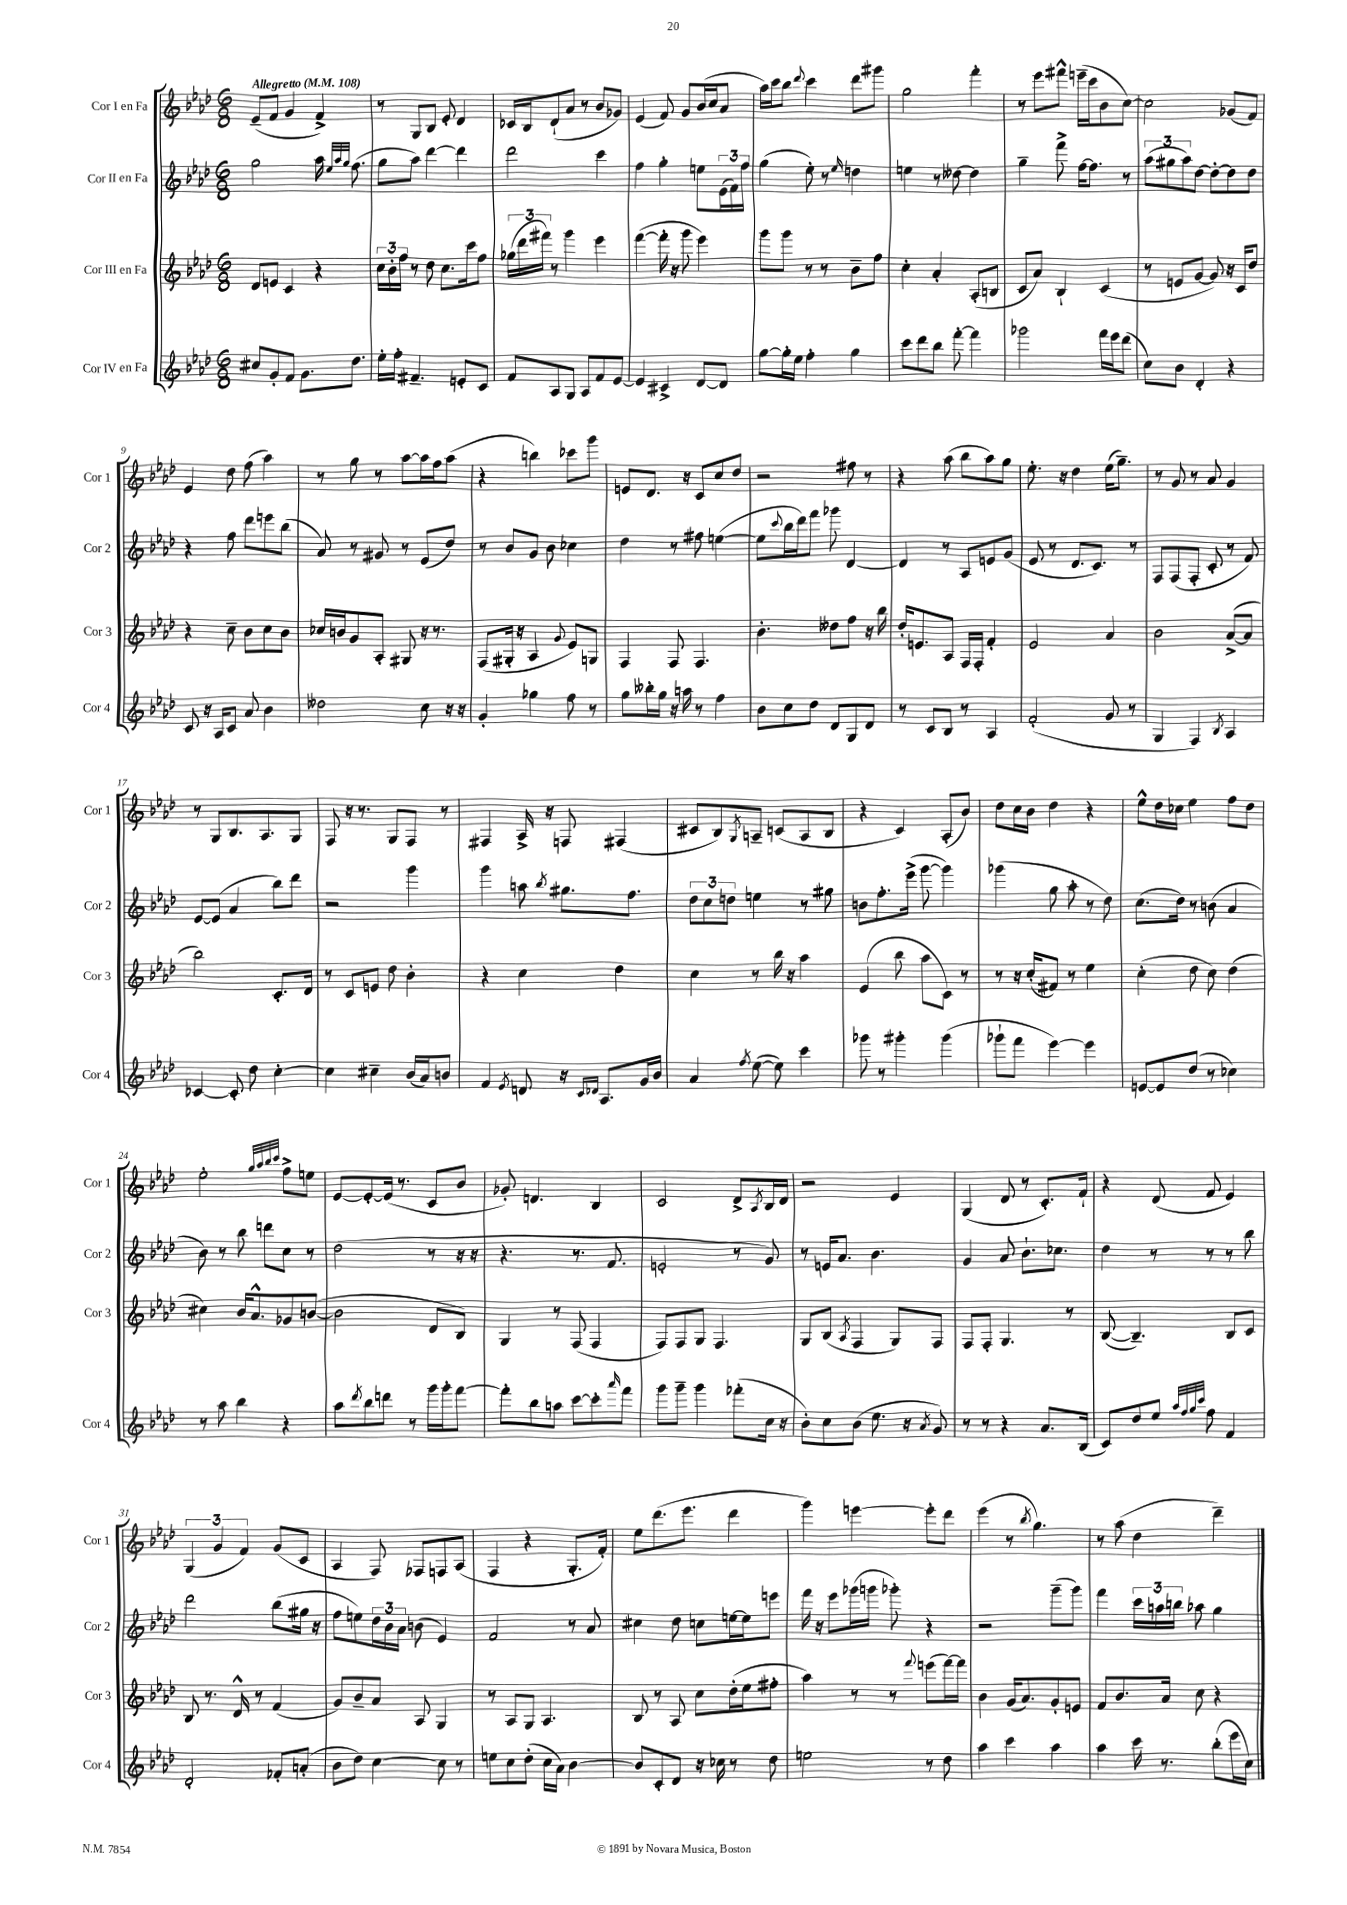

**kern	**kern	**kern	**kern
*part4	*part3	*part2	*part1
*staff4	*staff3	*staff2	*staff1
*I"Cor IV en Fa	*I"Cor III en Fa	*I"Cor II en Fa	*I"Cor I en Fa
*I'Cor 4	*I'Cor 3	*I'Cor 2	*I'Cor 1
*clefG2	*clefG2	*clefG2	*clefG2
*k[b-e-a-d-]	*k[b-e-a-d-]	*k[b-e-a-d-]	*k[b-e-a-d-]
*M6/8	*M6/8	*M6/8	*M6/8
*MM108	*MM108	*MM108	*MM108
=1	=1	=1	=1
!	!	!	!LO:TX:a:B:t=Allegretto
8cc#X/L	8d-/L	2gg\	(8e-~/L
8g'/	8en/J	.	8f/J
8f/J	4c/	.	4g/
8.g\L	.	.	.
.	4r	16aa-\	4f^/)
.	.	32qqee-/LLL	.
.	.	32qqaa-/	.
.	.	32qqgg/JJJ	.
8.dd-\J	.	(8.ff\	.
=2	=2	=2	=2
16ee-'\LL	24cc\LL	8gg\L	8r
.	24b-'\	.	.
16ff'\JJ	.	.	.
.	24ff\JJ	.	.
4.f#X~/	8r	8aa-\J)	8G/L
.	8dd-\	[4ddd-\	8B-/J
.	8.cc\L	.	8e-'/
8en'/L	.	4ddd-\]	4d-/
.	16ccc\k	.	.
8c/J	8ff\J	.	.
=3	=3	=3	=3
8f/L	(24gg-X\LL	2ddd-\	16c-X/LL
.	24ddd-\	.	.
.	.	.	16B-/J
.	24fff#X\JJ)	.	.
8A-/	8r	.	(8d-`/
8G/J	4ggg\	.	8a-/J
8A-/L	.	.	8r
8f/	4eee-\	4ccc\	8b-/L
[8e-/J	.	.	8g-X/J)
=4	=4	=4	=4
4e-/]	([4fff\	4ff\	(4e-/
4c#X^/	16fff'\]	4gg'\	8f/)
.	16r	.	.
.	8ggg\	.	8g/L
[8d-/L	4eee-\)	8een\L	(16b-/L
.	.	.	16cc/J
8d-/J]	.	(24e-\L	8a-/J
.	.	24f\)	.
.	.	24ff\JJ	.
=5	=5	=5	=5
[8gg\L	8ggg\L	(4gg\	16aa-\LL)
.	.	.	16ccc\J
16gg'\L]	8ggg\J	.	8bb-\J
16ee-\JJ	.	.	.
.	.	.	8qqddd-/
4ff'\	8r	8ee-'\)	4ccc\
.	8r	8r	.
.	.	16qqee-/	.
4gg\	8b-~\L	4ddn\	8ddd-\L
.	8ff\J	.	8ggg#X\J
=6	=6	=6	=6
8ccc\L	4cc'\	4een\	2gg\
8ddd-\	.	.	.
8bb-\J	4a-'/	8r	.
[8fff'\	.	[8dd--X\	.
4fff\]	(8A-'/L	4dd--\]	4fff'\
.	8Bn/J	.	.
=7	=7	=7	=7
2ggg-X\	8c/L	4gg~\	8r
.	8a-/J)	.	8eee-\L
.	4B-`/	8fff^\	8fff#X^^\J
.	.	[16ff\KL	(16eeen~\LL
.	.	8.ff\J]	16ccc\J
16fff\LL	(4c/	.	8b-\
16eee-\J	.	.	.
(8ddd-\J	.	8r	[8cc\J)
=8	=8	=8	=8
8cc\L)	8r	(12aa-\L	2cc\]
.	.	12gg#X\	.
8b-\J	8en/L	.	.
.	.	12aa-\)	.
4d-'/	[8g/J	[8dd-\J	.
.	8g/])	8dd-'\L_	.
4r	16r	8dd-\]	(8g-X/L
.	16c/KL	.	.
.	8dd-/J	8dd-\J	8f/J)
!!LO:LB:g=z
=9	=9	=9	=9
8c/	4r	4r	4e-/
16r	.	.	.
16A-/KL	.	.	.
8c/J	8cc~\	8ff\	8dd-\
8a-/	8b-\L	8ddd-\L	(8ff\
4b-\	8cc\	8eeen\	4aa-\)
.	8b-\J	(8bb-\J	.
=10	=10	=10	=10
2dd--X\	16cc-X/LL	8a-/)	8r
.	16bn/J	.	.
.	8g/	8r	8gg\
.	8A-'/J	8g#X/	8r
.	8G#X/	8r	[8aa-\L
8cc\	16r	(8e-/L	16aa-\L]
.	8.r	.	16ff\J
16r	.	8dd-/J)	(8aa-\J
16r	.	.	.
=11	=11	=11	=11
4g'/	(8F/L	8r	4r
.	16G#X'/Jk	8b-/L	.
.	16r	.	.
4gg-X\	4A-/	8g/J	4bbn\)
.	.	8b-\	.
.	8qqg/	.	.
8ff\	8e-/L)	4cc-X\	8ccc-X\L
8r	8Gn/J	.	8ggg\J
=12	=12	=12	=12
8gg\L	4F/	4dd-\	8en/L
16bb--X'\L	.	.	8.d-/J
16gg\JJ	.	.	.
16r	8F/	8r	.
16aan\	.	.	16r
8r	4.F/	8ff#X\	8c/L
4ff\	.	([4een\	8cc/
.	.	.	8dd-/J
=13	=13	=13	=13
8b-\L	4.b-'\	8ee\L]	2r
.	.	8qqccc/	.
8cc\	.	16bb-\L	.
.	.	16ddd-\J)	.
8dd-\J	.	8fff\J	.
8d-/L	8dd--X\L	8ggg-X\	.
8G/	8ff\J	[4d-/	8ff#X\
8d-/J	16r	.	8r
.	16bb-\	.	.
=14	=14	=14	=14
8r	16dd-'/KL	4d-/]	4r
.	8.en/	.	.
8c/L	.	.	.
8B-/J	8A-/J	8r	(8aa-\
8r	16F/LL	8A-/L	8bb-\L
.	16F'/JJ	.	.
4A-/	4f'/	8en/	8aa-\)
.	.	(8g/J	8gg\J
=15	=15	=15	=15
(2f'/	2e-/	8e-/	8.ee-'\
.	.	8r	.
.	.	.	16r
.	.	8.d-/L	4dd-\
.	.	8.c/J)	.
8g/	4a-/	.	(16ee-\KL
.	.	.	8.gg~\J)
8r	.	8r	.
=16	=16	=16	=16
4G/	2b-\	8F/L	8r
.	.	(8F/	8g/
4F/)	.	8F'/J	8r
.	.	8c'/	8a-/
8qB-/	.	.	.
4A-/	([8a-^/L	8r	4g/
.	8a-/J]	8f/)	.
!!LO:LB:g=z
=17	=17	=17	=17
[4c-X/	2bb-\)	[8e-/L	8r
.	.	(8e-/J]	8G/L
8c-'/]	.	4a-/	8.B-/
8dd-\	.	.	.
.	.	.	8.A-/
[4cc'\	8.c'/L	8bb-\L)	.
.	.	8ddd-\J	8G/J
.	16d-/Jk	.	.
=18	=18	=18	=18
4cc\]	8r	2r	8F/
.	8c/L	.	16r
.	.	.	8.r
4cc#X~\	8en/J	.	.
.	8dd-\	.	8G/L
(16b-/LL	4b-'\	4ggg\	8F/J
16a-/J)	.	.	.
8bn/J	.	.	8r
=19	=19	=19	=19
4f/	4r	4ggg\	4F#X/
8qe-/	.	.	.
8dn/	4cc\	8aan\	16A-^/
.	.	.	16r
.	.	8qbb-/	.
16r	.	8.gg#X\L	8Fn/
16qqc/LL	.	.	.
16qqd-X/JJ	.	.	.
8.A-/L	.	.	.
.	4dd-\	.	(4F#X/
.	.	8.ff\J	.
16g/L	.	.	.
16b-/JJ	.	.	.
=20	=20	=20	=20
4a-/	4cc\	12dd-\L	8c#X/L
.	.	12cc\	.
.	.	.	8B-/)
.	.	12ddn\J	.
8qff/	.	.	8qG/
([8ee-\	8r	4een\	8An~/J
8ee-\])	16bb-\	.	(8cn/L
.	16r	.	.
4ccc\	4aa-\	8r	8A/
.	.	8gg#X\	8B-/J
=21	=21	=21	=21
8ggg-X\	(4e-/	8bn\L	4r
8r	.	8.ff'\	.
4ggg#X'\	8bb-\	.	4c/)
.	.	(16eee-^\Jk	.
.	8aa-\L	[8ggg\	.
(4ggg#\	8c\J)	4ggg\])	(8A-'/L
.	8r	.	8b-/J)
=22	=22	=22	=22
8ggg-X`\L	8r	(4ggg-X\	8dd-\L
8fff\J	16r	.	16cc\L
.	(16cc'/KL	.	16b-\JJ
[4eee-\)	8f#X/J)	8gg\	4dd-\
.	8r	8aa-'\	.
4eee-\]	4ee-\	8r	4r
.	.	8dd-\)	.
=23	=23	=23	=23
[8en/L	(4cc'\	(8.cc\L	8ee-^^\L
8e/]	.	.	16dd-\L
.	.	16dd-\Jk)	16cc-X\JJ
(8dd-/J	8dd-\	8r	4ee-\
8r	8cc\)	(8bn\	.
4cc-X\)	(4dd-\	4a-/	8ff\L
.	.	.	8dd-\J
!!LO:LB:g=z
=24	=24	=24	=24
8r	4cc#X\)	8b-\)	2ee-'\
8aa-\	.	8r	.
4bb-\	16b-/KL	8bb-\	.
.	8.a-^^/	.	.
.	.	8dddn\L	.
.	.	.	32qqgg/LLL
.	.	.	32qqaa-/
.	.	.	32qqbb-/
.	.	.	32qqccc/JJJ
4r	8g-X/	8cc\J	8ff^\L
.	([8bn/J	8r	8een\J
=25	=25	=25	=25
8aa-\L	2b\]	(2dd-\	[8e-/L
8qddd-/	.	.	.
8bb-\	.	.	8e-'/_
8dddn\J	.	.	(16e-/Jk]
.	.	.	8.r
8r	.	.	.
16ggg\LL	8d-/L	8r	8c/L
16ggg'\J	.	.	.
[8fff\J	8B-/J)	16r	8b-/J
.	.	16r	.
=26	=26	=26	=26
8fff'\L]	4G/	4.r	8g-X'/)
8bb-\	.	.	4.dn/
8aan\J	8r	.	.
[8ccc\L	(8F/	8.r	.
8ccc'\]	4F/	.	4B-/
.	.	8.f/	.
16qqaaa-/	.	.	.
8fff\J	.	.	.
=27	=27	=27	=27
8ggg\L	8F/L)	2en'/	2c/
8ggg~\J	8F/	.	.
4ggg\	8G/J	.	.
.	4.F/	.	.
(8fff-X'\L	.	8r	8d-^/L
.	.	.	8qA-/
16cc\Jk	.	8g/)	16B-/L
16r	.	.	16d-/JJ
=28	=28	=28	=28
8b-'\L)	8G/L	8r	2r
8cc\	(8B-/J	16en/KL	.
.	.	8.a-/J	.
.	8qA-/	.	.
(8b-\J	4F/	.	.
8.ee-\	.	4.b-\	.
.	8G/L)	.	4e-/
16r	.	.	.
8qa-/	.	.	.
8g/)	8F/J	.	.
=29	=29	=29	=29
8r	8F/L	4g/	(4G/
8r	8F'/J	.	.
4r	4.G/	8a-/	8d-/
.	.	8.b-`\L	8r
8.a-/L	.	.	8.c'/L)
.	.	8.cc-X\J	.
.	8r	.	.
(16B-/Jk	.	.	16f`/Jk
=30	=30	=30	=30
8c/L)	([8B-/	4dd-\	4r
8dd-/	4.B-~/])	.	.
8ee-/J	.	8r	(8d-/
32qqaa-/LLL	.	.	.
32qqff/	.	.	.
32qqgg/	.	.	.
32qqccc/JJJ	.	.	.
8ff\	.	8r	8f/
4f/	8B-/L	8r	4e-/)
.	8c/J	8bb-\	.
!!LO:LB:g=z
=31	=31	=31	=31
2d-'/	8B-/	2ddd-\	(6G/
.	8.r	.	.
.	.	.	6g/
.	16d-^^/	.	.
.	.	.	6f/)
.	8r	.	.
8f-X'/L	(4f/	(8bb-\L	(8g/L
(8an'/J	.	16gg#X\Jk	8c/J
.	.	16r	.
=32	=32	=32	=32
8b-\L	8g/L)	8ff\L	4A-/
8dd-\J)	8b-~/	8een\)	.
[4cc\	8a-/J	24dd-\L	8F/)
.	.	24b-\	.
.	.	24a-\JJ	.
.	8A-/	(8bn\	8F-X/L
8cc\]	4G/	4e-/)	8Fn/
8r	.	.	(8A-/J
=33	=33	=33	=33
8een\L	8r	2f/	4F/
8cc\	8A-/L	.	.
(8dd-'\J	8G/J	.	4r
16cc\LL	4.A-/	.	.
16a-\JJ)	.	.	.
[4b-\	.	8r	8.G'/L
.	.	8a-/	.
.	.	.	16f'/Jk)
=34	=34	=34	=34
8b-/L]	8B-/	4cc#X\	8ee-\L
8c'/	8r	.	(8.ddd-\
8d-/J	8A-/	8dd-\	.
.	.	.	8.eee-\J
16r	8cc\L	8ccn\L	.
16cc-X\	.	.	.
8r	(16dd-'\L	[16een\L	4ddd-\
.	16ee-\J	16ee\J]	.
8dd-\	8ff#X'\J	8eeen\J	.
=35	=35	=35	=35
2een\	4aa-\)	16fff\	4ggg\)
.	.	16r	.
.	.	8eee-\L	.
.	8r	(16ggg-X\L	[4eeen\
.	.	16gggn\JJ	.
.	8r	8ggg-X'\)	.
.	8qqfff/	.	.
8r	(8eeen\L	4r	8eee'\L]
8dd-\	[16fff\L)	.	8ddd-\J
.	16fff\JJ]	.	.
=36	=36	=36	=36
4aa-\	4b-\	2r	(4eee-\
4ccc\	(16g/KL	.	8r
.	8.a-/)	.	.
.	.	.	8qbb-/
.	.	.	4.gg\)
4aa-\	8g'/	(8ggg~\L	.
.	8en/J	8ggg\J)	.
=37	=37	=37	=37
4aa-\	8f/L	4fff\	8r
.	8.b-/	.	(8aa-\
16ccc\	.	24ccc\LL	4dd-\
.	.	24aan\	.
8.r	16a-/Jk	.	.
.	.	24bbn\JJ	.
.	8cc\	8aa-X\	.
(8bb-'\L	4r	4gg\	4ddd-~\)
16eee-\L	.	.	.
16cc\JJ)	.	.	.
==	==	==	==
*-	*-	*-	*-
